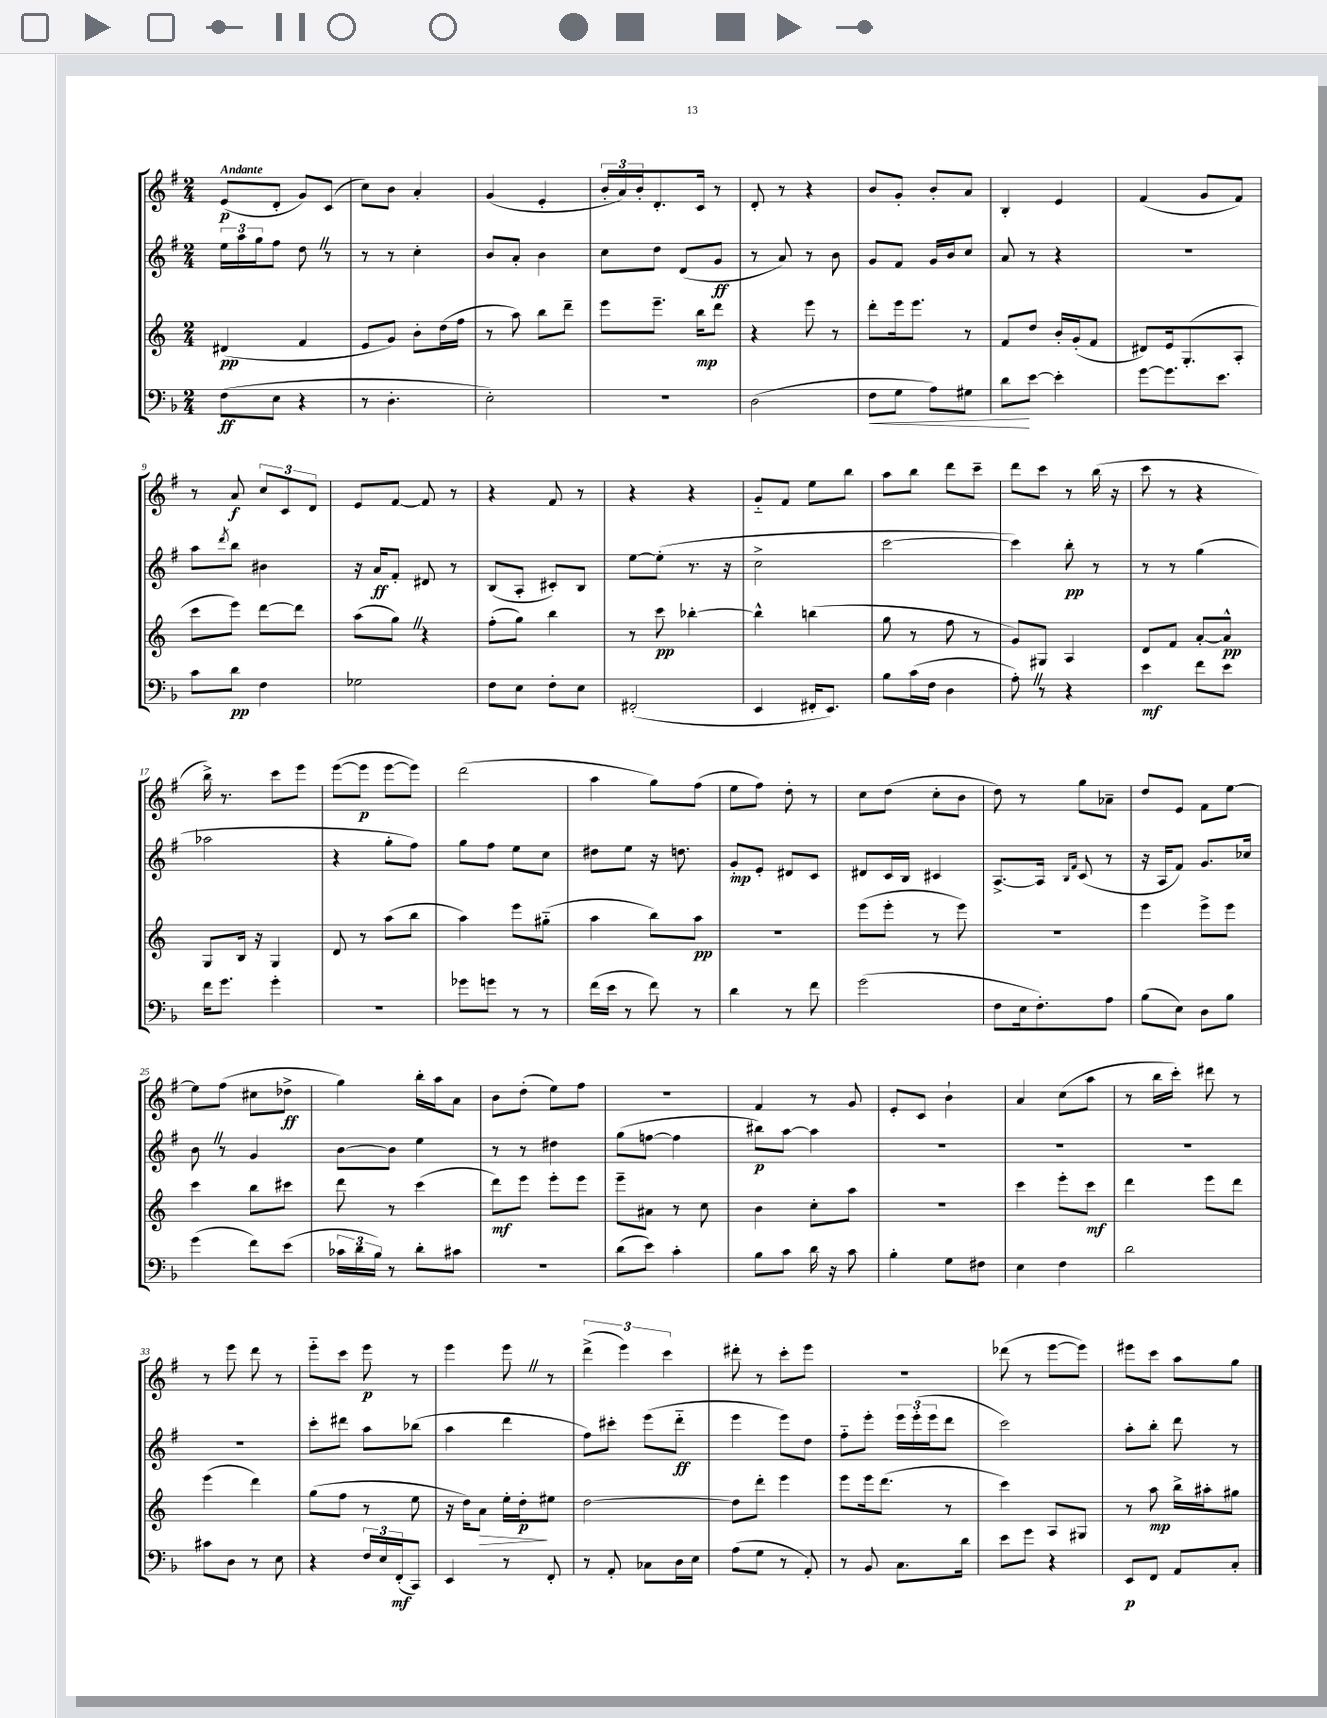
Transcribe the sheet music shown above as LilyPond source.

<<
\new StaffGroup <<
\new Staff = "s0" {
    \clef treble \key g \major \numericTimeSignature \time 2/4 \tempo "Andante"
    e'8\p( d'8-. g'8) c'8( |
    c''8) b'8 a'4-. |
    g'4( e'4-. |
    \tuplet 3/2 { b'16-. a'16) b'16-. } d'8.-. c'16 r8 |
    d'8-. r8 r4 |
    b'8 g'8-. b'8-. a'8 |
    b4-. e'4 |
    fis'4( g'8 fis'8) |
    r8 a'8\f \tuplet 3/2 { c''8 c'8 d'8 } |
    e'8 fis'8~ fis'8 r8 |
    r4 fis'8 r8 |
    r4 r4 |
    g'8-_ fis'8 e''8 b''8 |
    a''8 b''8 d'''8 c'''8-- |
    d'''8 c'''8 r8 b''16( r16 |
    c'''8 r8 r4 |
    b''16->) r8. c'''8 e'''8 |
    e'''8~( e'''8\p e'''8~ e'''8) |
    d'''2( |
    a''4 g''8) fis''8( |
    e''8 fis''8) d''8-. r8 |
    c''8 d''8( c''8-. b'8 |
    d''8) r8 g''8 aes'8-- |
    d''8 e'8 fis'8 e''8~ |
    e''8 fis''8( cis''8 des''8->\ff |
    g''4) b''16-. a''16 a'8 |
    b'8 d''8-.( e''8) fis''8 |
    r2 |
    fis'4 r8 g'8 |
    e'8-. c'8 b'4-! |
    a'4 c''8( a''8 |
    r8 b''16 c'''16-.) dis'''8 r8 |
    r8 e'''8 d'''8 r8 |
    e'''8-_ c'''8 e'''8\p r8 |
    e'''4 e'''8 \once \override BreathingSign.text = \markup { \musicglyph "scripts.caesura.straight" } \breathe r8 |
    \tuplet 3/2 { d'''4->( e'''4) c'''4 } |
    dis'''8-. r8 c'''8-. e'''8 |
    R2 |
    des'''8( r8 e'''8~ e'''8) |
    eis'''8 c'''8 a''8 g''8 \bar "|." |
}
\new Staff = "s1" {
    \clef treble \key g \major \numericTimeSignature \time 2/4
    \tuplet 3/2 { e''16 a''16 g''16 } fis''8 d''8 \once \override BreathingSign.text = \markup { \musicglyph "scripts.caesura.straight" } \breathe r8 |
    r8 r8 c''4-. |
    b'8 a'8-. b'4 |
    c''8 d''8 d'8( g'8\ff |
    r8 a'8) r8 b'8 |
    g'8 fis'8 g'16 b'16 c''8 |
    a'8 r8 r4 |
    r2 |
    a''8 \acciaccatura { d'''8 } b''8 bis'4 |
    r16 a'16\ff fis'8-. dis'8 r8 |
    b8( a8-. cis'8-.) b8 |
    e''8~ e''8-.( r8. r16 |
    c''2-> |
    c'''2~ |
    c'''4) b''8-.\pp r8 |
    r8 r8 g''4( |
    aes''2 |
    r4 g''8-. fis''8) |
    g''8 fis''8 e''8 c''8 |
    dis''8 e''8 r16 d''8. |
    g'8-.\mp e'8-. dis'8 c'8 |
    dis'8 c'16 b16 cis'4 |
    a8.~-> a16 \grace { b16 fis'16 } c'8( r8 |
    r16 a16 fis'8) g'8. ces''16 |
    b'8 \once \override BreathingSign.text = \markup { \musicglyph "scripts.caesura.straight" } \breathe r8 g'4 |
    b'8~ b'8 e''4 |
    r8 r8 dis''4 |
    g''8( f''8~ f''4 |
    bis''8\p) a''8~ a''4 |
    R2 |
    R2 |
    R2 |
    R2 |
    c'''8-. dis'''8 a''8 bes''8( |
    a''4 d'''4 |
    fis''8) cis'''8-. e'''8( d'''8-_\ff |
    e'''4 e'''8) d''8 |
    fis''8-_ e'''8-. \tuplet 3/2 { e'''16 e'''16-.( e'''16 } d'''8 |
    c'''2) |
    a''8-. b''8-. d'''8 r8 \bar "|." |
}
\new Staff = "s2" {
    \clef treble \key c \major \numericTimeSignature \time 2/4
    dis'4\pp( f'4 |
    e'8 g'8) b'8-. d''16( f''16 |
    r8 a''8) b''8 d'''8-- |
    e'''8 e'''8.-- b''16\mp d'''8 |
    r4 e'''8 r8 |
    d'''8-. e'''16 e'''8. r8 |
    f'8 d''8 b'16-. g'16-.( f'8 |
    dis'8) e'16 g8.-.( a8-. |
    c'''8 e'''8) d'''8~ d'''8 |
    a''8( g''8) \once \override BreathingSign.text = \markup { \musicglyph "scripts.caesura.straight" } \breathe r4 |
    f''8-.( g''8) b''4 |
    r8 c'''8\pp bes''4~-. |
    bes''4-^ b''4( |
    g''8 r8 f''8 r8 |
    g'8) gis8 a4 |
    d'8 f'8 a'8~-. a'8-^\pp |
    g8 b16 r16 g4 |
    d'8 r8 a''8( b''8 |
    a''4) e'''8 gis''8-_( |
    a''4 b''8) a''8\pp |
    R2 |
    e'''8( e'''8-. r8 e'''8) |
    R2 |
    e'''4 e'''8-> e'''8 |
    c'''4 b''8 cis'''8 |
    d'''8 r8 c'''4( |
    d'''8\mf) e'''8 e'''8-. e'''8 |
    e'''8-- ais'8 r8 c''8 |
    b'4 c''8-. a''8 |
    R2 |
    c'''4 e'''8-. c'''8\mf |
    d'''4 e'''8 d'''8 |
    e'''4( d'''4) |
    g''8( f''8 r8 e''8 |
    r16 d''16) a'8\> e''16-. d''16-.\p\! eis''8 |
    d''2~ |
    d''8 d'''8-. e'''4 |
    e'''8 e'''16 d'''8.( r8 |
    c'''4) a8 gis8 |
    r8 a''8\mp b''16-> ais''16-. gis''8 \bar "|." |
}
\new Staff = "s3" {
    \clef bass \key f \major \numericTimeSignature \time 2/4
    f8\ff( e8 r4 |
    r8 d4.-. |
    e2-.) |
    r2 |
    d2( |
    f8\< g8 a8) gis8 |
    d'8\! e'8~ e'4-. |
    g'8~ g'8. e'8. |
    c'8 d'8\pp f4 |
    ges2 |
    f8 e8 f8-. e8 |
    fis,2-.( |
    e,4 fis,16-. e,8.) |
    bes8 c'16( f16 d4 |
    a8-.) \once \override BreathingSign.text = \markup { \musicglyph "scripts.caesura.straight" } \breathe r8 r4 |
    e'4\mf f'8 e'8 |
    f'16 g'8. g'4-. |
    r2 |
    ges'8 g'8 r8 r8 |
    f'16( e'16 r8 f'8) r8 |
    d'4 r8 f'8 |
    g'2( |
    f8 e16 f8.-.) a8 |
    bes8( e8) d8 bes8 |
    g'4( f'8) e'8( |
    \tuplet 3/2 { ces'16 d'16 bes16) } r8 d'8-. cis'8 |
    r2 |
    d'8( e'8) c'4-. |
    bes8 c'8 d'16 r16 c'8 |
    bes4-. g8 fis8 |
    e4 f4 |
    d'2 |
    cis'8 d8 r8 e8 |
    r4 \tuplet 3/2 { f16 e16 f,16-.\mf( } c,8) |
    e,4 r8 f,8-. |
    r8 a,8-. ces8 d16 e16 |
    a8( g8 r8 a,8-.) |
    r8 bes,8 c8. d'16 |
    e'8 g'8 r4 |
    e,8\p f,8 a,8 c8-. \bar "|." |
}
>>
>>
